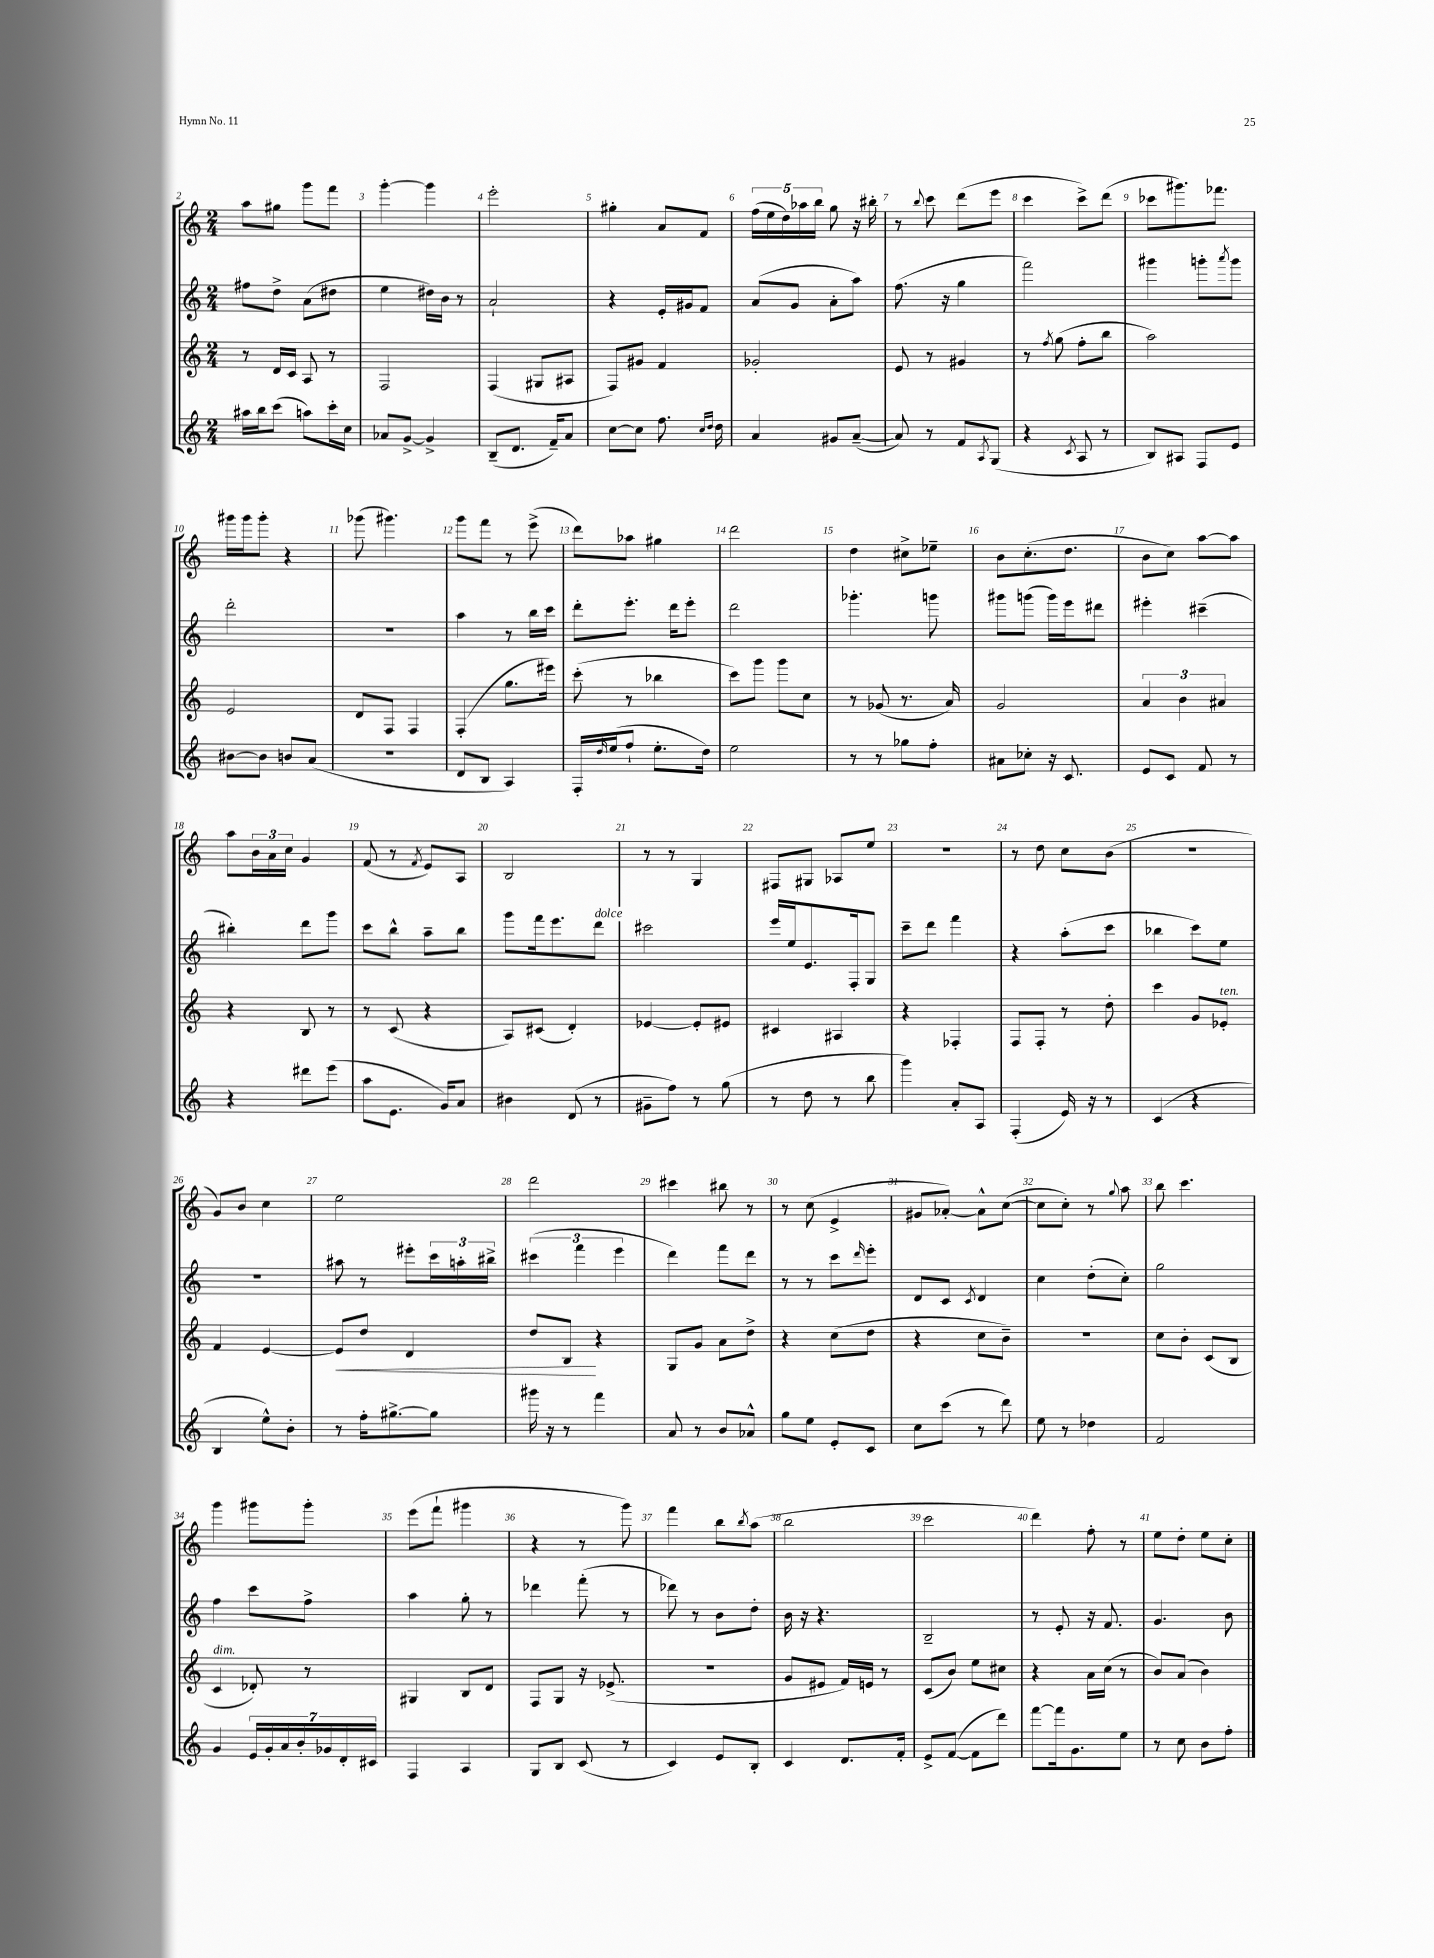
<<
\new StaffGroup <<
\new Staff = "s0" {
    \clef treble \key c \major \numericTimeSignature \time 2/4
    a''8 gis''8 g'''8 f'''8 |
    g'''4~-. g'''4 |
    e'''2-. |
    gis''4-. a'8 f'8 |
    \tuplet 5/4 { f''16( e''16 d''16) aes''16 b''16 } g''8 r16 bis''16-. |
    r8 \appoggiatura { b''8 } c'''8 d'''8( e'''8 |
    c'''4 c'''8->) d'''8( |
    ces'''8 gis'''8.) fes'''8. |
    gis'''16 gis'''16 gis'''8-. r4 |
    ges'''8( gis'''4.) |
    g'''8 f'''8 r8 e'''8->( |
    d'''8) aes''8 gis''4 |
    d'''2 |
    d''4 cis''8-> ees''8-- |
    b'8 c''8.-.( d''8. |
    b'8 c''8) a''8~ a''8 |
    a''8 \tuplet 3/2 { b'16 a'16 c''16 } g'4 |
    f'8( r8 \acciaccatura { f'8 } e'8) a8 |
    b2 |
    r8 r8 g4 |
    fis8 gis8 aes8 e''8 |
    R2 |
    r8 d''8 c''8 b'8( |
    r2 |
    g'8) b'8 c''4 |
    e''2 |
    d'''2 |
    cis'''4 bis''8 r8 |
    r8 c''8( e'4-> |
    gis'8 aes'8~-.) aes'8-^ c''8~( |
    c''8 c''8-.) r8 \appoggiatura { g''8 } a''8 |
    b''8 c'''4. |
    g'''4 gis'''8 gis'''8-. |
    e'''8( f'''8-! gis'''4 |
    r4 r8 g'''8) |
    f'''4 b''8 \acciaccatura { b''8 } a''8( |
    b''2 |
    c'''2 |
    d'''4) f''8-. r8 |
    e''8 d''8-. e''8 c''8-. \bar "|." |
}
\new Staff = "s1" {
    \clef treble \key c \major \numericTimeSignature \time 2/4
    fis''8 d''8-> a'8( dis''8 |
    e''4 dis''16) b'16 r8 |
    a'2-! |
    r4 e'16-. gis'16 f'8 |
    a'8( g'8 a'8-. a''8) |
    f''8.( r16 g''4 |
    f'''2) |
    gis'''4 g'''8-. \acciaccatura { a'''8 } g'''8 |
    d'''2-. |
    r2 |
    a''4 r8 b''16 c'''16 |
    d'''8-. e'''8.-. d'''16 e'''8-. |
    d'''2 |
    ges'''4.-. g'''8 |
    gis'''8 g'''8( g'''16) e'''16 dis'''8 |
    eis'''4-. cis'''4--( |
    bis''4-.) d'''8 g'''8 |
    c'''8 b''8-^ a''8-- b''8 |
    g'''8 f'''16 e'''8. d'''8^\markup { \italic "dolce" } |
    cis'''2 |
    e'''16 e''16 e'8. f16-. g8 |
    c'''8-- d'''8 f'''4 |
    r4 a''8-.( c'''8 |
    bes''4 c'''8) e''8 |
    R2 |
    ais''8 r8 eis'''8-. \tuplet 3/2 { c'''16 a''16-. bis''16-> } |
    \tuplet 3/2 { cis'''4( f'''4 e'''4 } |
    d'''4) f'''8 d'''8 |
    r8 r8 c'''8 \grace { d'''16 } e'''8-. |
    d'8 c'8 \acciaccatura { c'8 } d'4 |
    c''4 d''8-.( c''8-.) |
    g''2 |
    f''4 c'''8 f''8-> |
    a''4 g''8-. r8 |
    des'''4 f'''8-.( r8 |
    des'''8) r8 b'8 d''8-. |
    b'16 r16 r4. |
    b2-- |
    r8 e'8-. r16 f'8. |
    g'4. b'8 \bar "|." |
}
\new Staff = "s2" {
    \clef treble \key c \major \numericTimeSignature \time 2/4
    r8 d'16 c'16 a8 r8 |
    f2 |
    f4( gis8 ais8 |
    f8) gis'8 f'4 |
    ges'2-. |
    e'8 r8 gis'4 |
    r8 \acciaccatura { f''8 } g''8( f''8-. b''8 |
    a''2) |
    e'2 |
    d'8 f8 f4 |
    f4-.( g''8. eis'''16) |
    c'''8-.( r8 bes''4 |
    c'''8) g'''8 g'''8 c''8 |
    r8 ges'8( r8. a'16) |
    g'2 |
    \tuplet 3/2 { a'4 b'4 ais'4 } |
    r4 b8 r8 |
    r8 c'8( r4 |
    a8) cis'8( d'4-.) |
    ees'4~ ees'8-. eis'8 |
    cis'4 ais4 |
    r4 fes4-. |
    f8 f8-. r8 d''8-. |
    c'''4 g'8 ees'8-.^\markup { \italic "ten." } |
    f'4 e'4~ |
    e'8\< d''8 d'4 |
    d''8 b8\! r4 |
    g8 g'8 a'8 d''8-> |
    r4 c''8( d''8 |
    r4 c''8 b'8--) |
    R2 |
    c''8 b'8-. c'8( b8 |
    c'4^\markup { \italic "dim." } des'8-.) r8 |
    gis4 b8 d'8 |
    f8 g8 r16 ees'8.->( |
    R2 |
    g'8 eis'8 f'16) e'16 r8 |
    c'8( b'8) e''8 cis''8 |
    r4 a'16 c''16( r8 |
    b'8) a'8( b'4) \bar "|." |
}
\new Staff = "s3" {
    \clef treble \key c \major \numericTimeSignature \time 2/4
    ais''16 b''16 c'''8( a''8) c'''16-. c''16 |
    aes'8 g'8~-> g'4-> |
    b8--( d'8. f'16--) a'8 |
    c''8~ c''8 f''8. \grace { c''16 d''16 } d''16 |
    a'4 gis'8 a'8~--( |
    a'8) r8 f'8 \acciaccatura { a8 } g8( |
    r4 \acciaccatura { c'8 } a8 r8 |
    b8) ais8 f8 e'8 |
    bis'8~ bis'8 b'8 a'8( |
    r2 |
    d'8 b8 a4) |
    f16-. \grace { d''16 } e''16( f''8-! e''8.-. d''16) |
    e''2 |
    r8 r8 ges''8 f''8-. |
    ais'8 ces''8-. r16 c'8. |
    e'8 c'8 f'8 r8 |
    r4 dis'''8 e'''8( |
    a''8 e'8. g'16) a'8 |
    bis'4 d'8( r8 |
    gis'8-- f''8) r8 g''8( |
    r8 d''8 r8 b''8 |
    g'''4) a'8-. a8 |
    f4-.( e'16) r16 r8 |
    c'4( r4 |
    b4 e''8-^) b'8-. |
    r8 f''16-. gis''8.~-> gis''8 |
    gis'''16 r16 r8 f'''4 |
    a'8 r8 b'8 aes'8-^ |
    g''8 e''8 e'8-. c'8 |
    c''8 c'''8( r8 d'''8) |
    e''8 r8 des''4 |
    f'2 |
    g'4 \tuplet 7/4 { e'16 g'16-. a'16 b'16-. ges'16 d'16-. cis'16 } |
    f4 a4 |
    g8 b8 c'8( r8 |
    c'4) e'8 b8-. |
    c'4 d'8. f'16-. |
    e'8-> f'8~( f'8 d'''8) |
    f'''8~ f'''16 g'8. e''8 |
    r8 c''8 b'8 f''8-. \bar "|." |
}
>>
>>
\layout { \context { \Score currentBarNumber = #2 \override BarNumber.break-visibility = ##(#f #t #t) barNumberVisibility = #all-bar-numbers-visible } }
